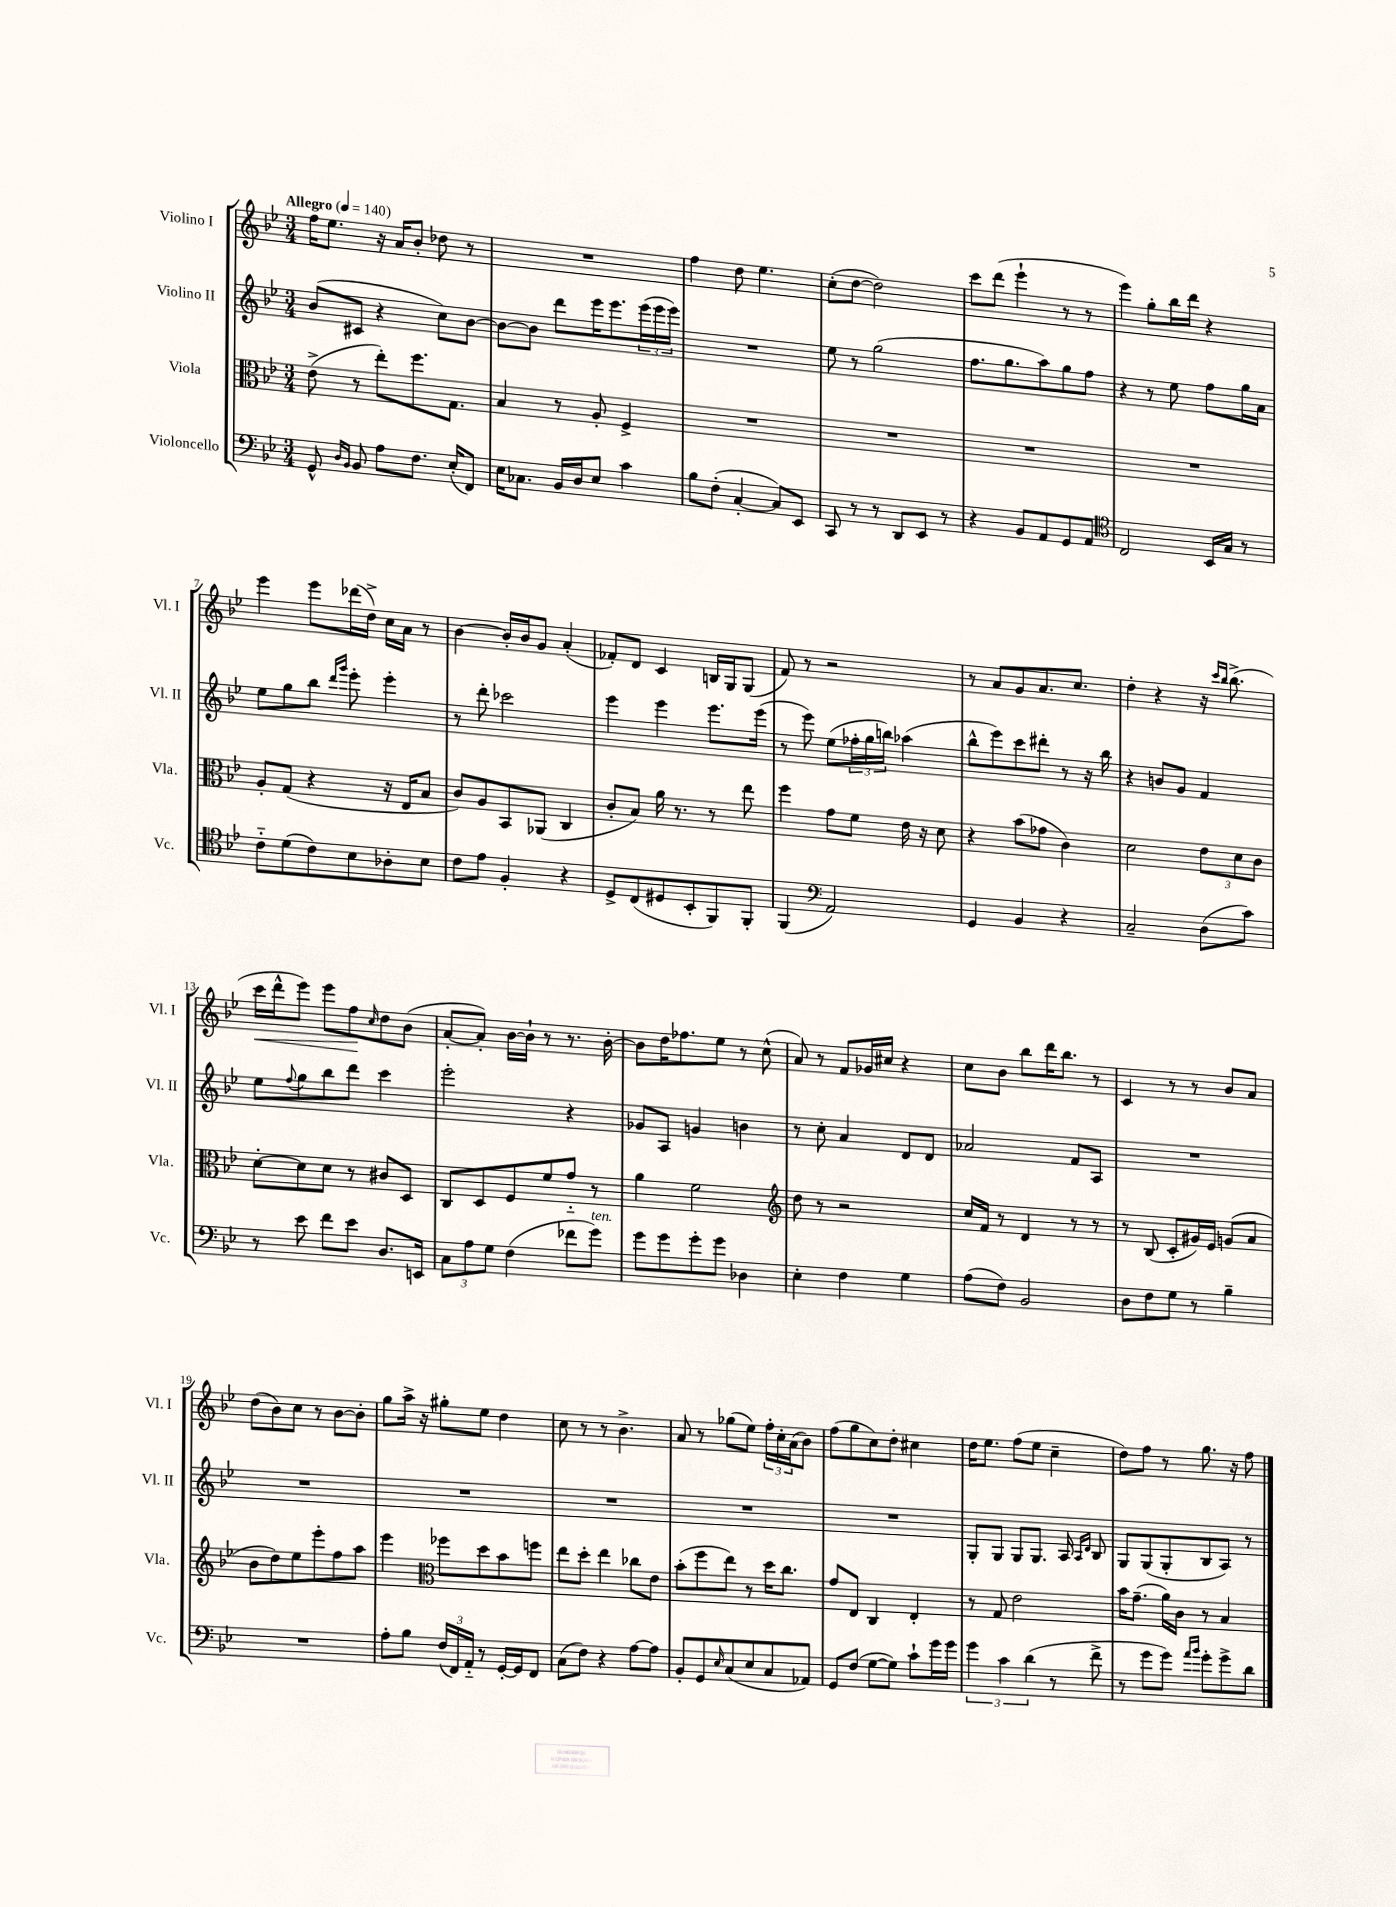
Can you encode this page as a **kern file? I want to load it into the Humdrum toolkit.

**kern	**kern	**kern	**kern	**dynam
*part4	*part3	*part2	*part1	*part1
*staff4	*staff3	*staff2	*staff1	*staff1
*I"Violoncello	*I"Viola	*I"Violino II	*I"Violino I	*
*I'Vc.	*I'Vla.	*I'Vl. II	*I'Vl. I	*
*clefF4	*clefC3	*clefG2	*clefG2	*
*k[b-e-]	*k[b-e-]	*k[b-e-]	*k[b-e-]	*
*M3/4	*M3/4	*M3/4	*M3/4	*
*MM140	*MM140	*MM140	*MM140	*
=1	=1	=1	=1	=1
!	!	!	!LO:TX:a:B:t=Allegro	!
8GG^^/	(8e-^\	(8b-/L	16ff\KL	.
.	.	.	8.ee-\J	.
16qqD/LL	.	.	.	.
16qqBB-/JJ	.	.	.	.
8BB-/	8r	8c#X/J	.	.
8A\L	8ee-'\L)	4r	16r	.
.	.	.	16a/KL	.
8.F\J	8.ff\	.	8b-'/J	.
.	.	8cc\L)	8dd-X\	.
(16E-'/KL	8.G\J	.	.	.
8FF/J)	.	[8b-\J	8r	.
=2	=2	=2	=2	=2
16E-\KL	4B-/	8b-\L_	2.r	.
8.C-X\J	.	.	.	.
.	.	8b-\J]	.	.
16BB-/LL	8r	8ddd\L	.	.
16D/J	.	.	.	.
8E-/J	8A'/	16eee-\K	.	.
.	.	8.eee-\	.	.
4c\	4F^/	.	.	.
.	.	(24eee-\L	.	.
.	.	24eee-\	.	.
.	.	24eee-\JJ)	.	.
=3	=3	=3	=3	=3
8B-\L	2.r	2.r	4ff\	.
(8F'\J	.	.	.	.
[4C'/	.	.	8dd\	.
.	.	.	4.ee-\	.
8C/L])	.	.	.	.
8EE-/J	.	.	.	.
=4	=4	=4	=4	=4
8CC/	2.r	8ee-\	(8cc'\L	.
8r	.	8r	[8dd\J	.
8r	.	(2gg\	2dd\])	.
8DD/L	.	.	.	.
8EE-/J	.	.	.	.
8r	.	.	.	.
=5	=5	=5	=5	=5
4r	2.r	8.ff\L	8ccc\L	.
.	.	.	(8ddd\J	.
.	.	8.gg\	.	.
8BB-/L	.	.	4eee-`\	.
8AA/	.	8aa\)	.	.
8GG/	.	8gg\	8r	.
8AA/J	.	8ff\J	8r	.
=6	=6	=6	=6	=6
*clefC4	*	*	*	*
2C/	2.r	4r	4eee-\)	.
.	.	8r	8gg'\L	.
.	.	8ee-\	16bb-\L	.
.	.	.	16ddd\JJ	.
16BB-/LL	.	8ff\L	4r	.
16G/JJ	.	.	.	.
8r	.	16gg\L	.	.
.	.	16a\JJ	.	.
!!LO:LB:g=z
=7	=7	=7	=7	=7
8c\L	8A'/L	8ee-\L	4eee-\	.
(8d\	(8G/J	8gg\	.	.
8c\)	4r	8bb-\J	8eee-\L	.
.	.	16qqddd/LL	.	.
.	.	16qqggg/JJ	.	.
8B-\	.	8eee-'\	(16ddd-X\L	.
.	.	.	16dd^\JJ)	.
8A-X'\	16r	4eee-'\	16cc\LL	.
.	16E-/KL	.	16a\JJ	.
8B-\J	8B-/J	.	8r	.
=8	=8	=8	=8	=8
8c\L	8c/L)	8r	[4b-\	.
8e-\J	8A/	8ddd'\	.	.
4F'/	8BB-/	2ccc-X\	16b-'/LL]	.
.	.	.	16b-/J	.
.	(8AA-X/J	.	8g/J	.
4r	4C/	.	(4a'/	.
=9	=9	=9	=9	=9
8D^/L	8c'/L	4eee-\	8f-X'/L)	.
(8C/	8B-/J)	.	8d/J	.
8D#X/	16a\	4eee-\	4c/	.
.	8.r	.	.	.
8BB-'/	.	.	.	.
8FF/)	8r	8.eee-\L	16Bn/LL	.
.	.	.	16G/J	.
8FF'/J	8ee-\	.	(8G/J	.
.	.	(16eee-\Jk	.	.
=10	=10	=10	=10	=10
(4FF/	4ff\	8r	8f/)	.
.	.	8eee-\)	8r	.
*clefF4	*	*	*	*
2AA/)	8g\L	(8ee-\L	2r	.
.	8f\J	24ff-X'\L	.	.
.	.	24gg\	.	.
.	.	24bbn\JJ)	.	.
.	16e-\	(4aa-X\	.	.
.	16r	.	.	.
.	8d\	.	.	.
=11	=11	=11	=11	=11
4GG/	4r	8bb-^^\L	8r	.
.	.	8eee-\)	8a/L	.
4BB-/	(8b-\L	8ccc\	8g/	.
.	8g-X\J	8ddd#X'\J	8.a/	.
4r	4c\)	8r	.	.
.	.	.	8.cc/J	.
.	.	16r	.	.
.	.	16bb-\	.	.
=12	=12	=12	=12	=12
2C~/	2d\	4r	4dd'\	.
.	.	8bn/L	4r	.
.	.	8g/J	.	.
(8D\L	12e-\L	4f/	16r	.
.	.	.	16qqccc/LL	.
.	.	.	16qqbb-/JJ	.
.	.	.	(8.bb-^\	.
.	12d\	.	.	.
8c\J)	.	.	.	.
.	12c\J	.	.	.
!!LO:LB:g=z
=13	=13	=13	=13	=13
!	!	!	!	!LO:HP:b
8r	[8d'\L	8ee-\L	16ccc\LL	<
.	.	.	16ddd^^\J	.
.	.	8qqff/	.	.
8e-\	8d\]	8gg\	8eee-\J)	.
8f\L	8d\J	8bb-\	8eee-\L	.
8e-\J	8r	8ddd\J	8ff\	.
.	.	.	16qqcc/	.
8.D/L	8c#X/L	4ccc\	8dd\	[
.	8D/J	.	(8b-\J	.
16EEn/Jk	.	.	.	.
=14	=14	=14	=14	=14
12C\L	8C/L	2eee-'\	[8a'/L	.
12A\	.	.	.	.
.	8D/	.	8a'/J])	.
12G\J	.	.	.	.
(4F\	8F/	.	[16b-\LL	.
.	.	.	16b-`\JJ]	.
.	8f/	.	8r	.
8f-X\L	8g/J	4r	8.r	.
!LO:TX:a:i:t=ten.	!	!	!	!
8g\J)	8r	.	.	.
.	.	.	[16b-'\	.
=15	=15	=15	=15	=15
8g\L	4a\	8g-X/L	8b-\L]	.
8g\	.	8A/J	16dd\K	.
.	.	.	8.ff-X\	.
8g'\	2f\	4gn/	.	.
8g\J	.	.	8ee-\J	.
4D-X\	.	4bn\	8r	.
.	.	.	(8cc^^\	.
=16	=16	=16	=16	=16
*	*clefG2	*	*	*
4E-'\	8dd\	8r	8a/)	.
.	8r	8cc'\	8r	.
4F\	2r	4a/	8f/L	.
.	.	.	16g-X/L	.
.	.	.	16cc#X/JJ	.
4G\	.	8d/L	4r	.
.	.	8d/J	.	.
=17	=17	=17	=17	=17
(8A\L	16cc/LL	2a-X/	8cc\L	.
.	16f/JJ	.	.	.
8F\J)	8r	.	8b-\J	.
2BB-/	4d/	.	8bb-\L	.
.	.	.	16ddd\K	.
.	.	.	8.bb-\J	.
.	8r	8f/L	.	.
.	8r	8A/J	8r	.
=18	=18	=18	=18	=18
8D\L	8r	2.r	4c/	.
8F\	(8B-/	.	.	.
8G\J	8c'/L	.	8r	.
8r	16g#X/L)	.	8r	.
.	16e-/JJ	.	.	.
4B-~\	(8gn/L	.	8b-/L	.
.	8a/J	.	8a/J	.
!!LO:LB:g=z
=19	=19	=19	=19	=19
2.r	8b-\L	2.r	(8dd\L	.
.	8dd\)	.	8b-\)	.
.	8ee-\	.	8cc\J	.
.	8eee-'\	.	8r	.
.	8ff\	.	[8b-\L	.
.	8aa\J	.	8b-'\J]	.
=20	=20	=20	=20	=20
8A'\L	4eee-\	2.r	8gg\L	.
8B-\J	.	.	16aa^\Jk	.
.	.	.	16r	.
*	*clefC3	*	*	*
(24F/LL	8ff-X\L	.	8gg#X'\L	.
24FF/)	.	.	.	.
24AA/JJ	.	.	.	.
8r	8dd\	.	8ee-\J	.
[16GG'/LL	8b-\	.	4dd\	.
16GG/J]	.	.	.	.
8FF/J	8ffn\J	.	.	.
=21	=21	=21	=21	=21
(8C\L	8ee-\L	2.r	8cc\	.
8F\J)	8dd'\J	.	8r	.
4r	4ee-\	.	8r	.
.	.	.	4.b-^\	.
[8A\L	8cc-X\L	.	.	.
8A\J]	8e-\J	.	.	.
=22	=22	=22	=22	=22
8BB-'/L	(8b-'\L	2.r	8a/	.
8GG/	8ff\	.	8r	.
16qqE-/	.	.	.	.
(8C/	8ee-\J)	.	(8gg-X\L	.
8E-/	8r	.	8ee-\J)	.
8C/	16dd\KL	.	24ff'\LL	.
.	.	.	24cc'\	.
.	8.cc\J	.	.	.
.	.	.	(24a\J	.
8AA-X/J)	.	.	8b-\J)	.
=23	=23	=23	=23	=23
8GG/L	8g/L	2.r	(8ff\L	.
(8F/J	8E-/J	.	8gg\	.
[8G\L	4C/	.	8cc\)	.
8G\J])	.	.	8dd'\J	.
8c`\L	4E-'/	.	4cc#X\	.
16g\L	.	.	.	.
16g\JJ	.	.	.	.
=24	=24	=24	=24	=24
6g\	8r	8G'/L	16dd\KL	.
.	.	.	8.ee-\J	.
.	8G/	8G/J	.	.
6c\	.	.	.	.
.	2e-\	8G/L	(8ff\L	.
(6d\	.	.	.	.
.	.	8.G/J	8ee-\J	.
8r	.	.	4cc~\	.
.	.	16A/	.	.
.	.	16qqA/LL	.	.
.	.	16qqd/JJ	.	.
8f^\	.	8B-/	.	.
=25	=25	=25	=25	=25
8r	16b-\KL	8G/L	8dd\L)	.
.	(8.g~\J	.	.	.
8g\L	.	(8G/	8ff\J	.
8g\J)	16a\LL)	8G'/	8r	.
.	16c\JJ	.	.	.
16qqa/LL	.	.	.	.
16qqb-/JJ	.	.	.	.
8g'\L	8r	8B-/	8.gg\	.
8g^\	4B-/	8A/J)	.	.
.	.	.	16r	.
8d\J	.	8r	8ff\	.
==	==	==	==	==
*-	*-	*-	*-	*-
